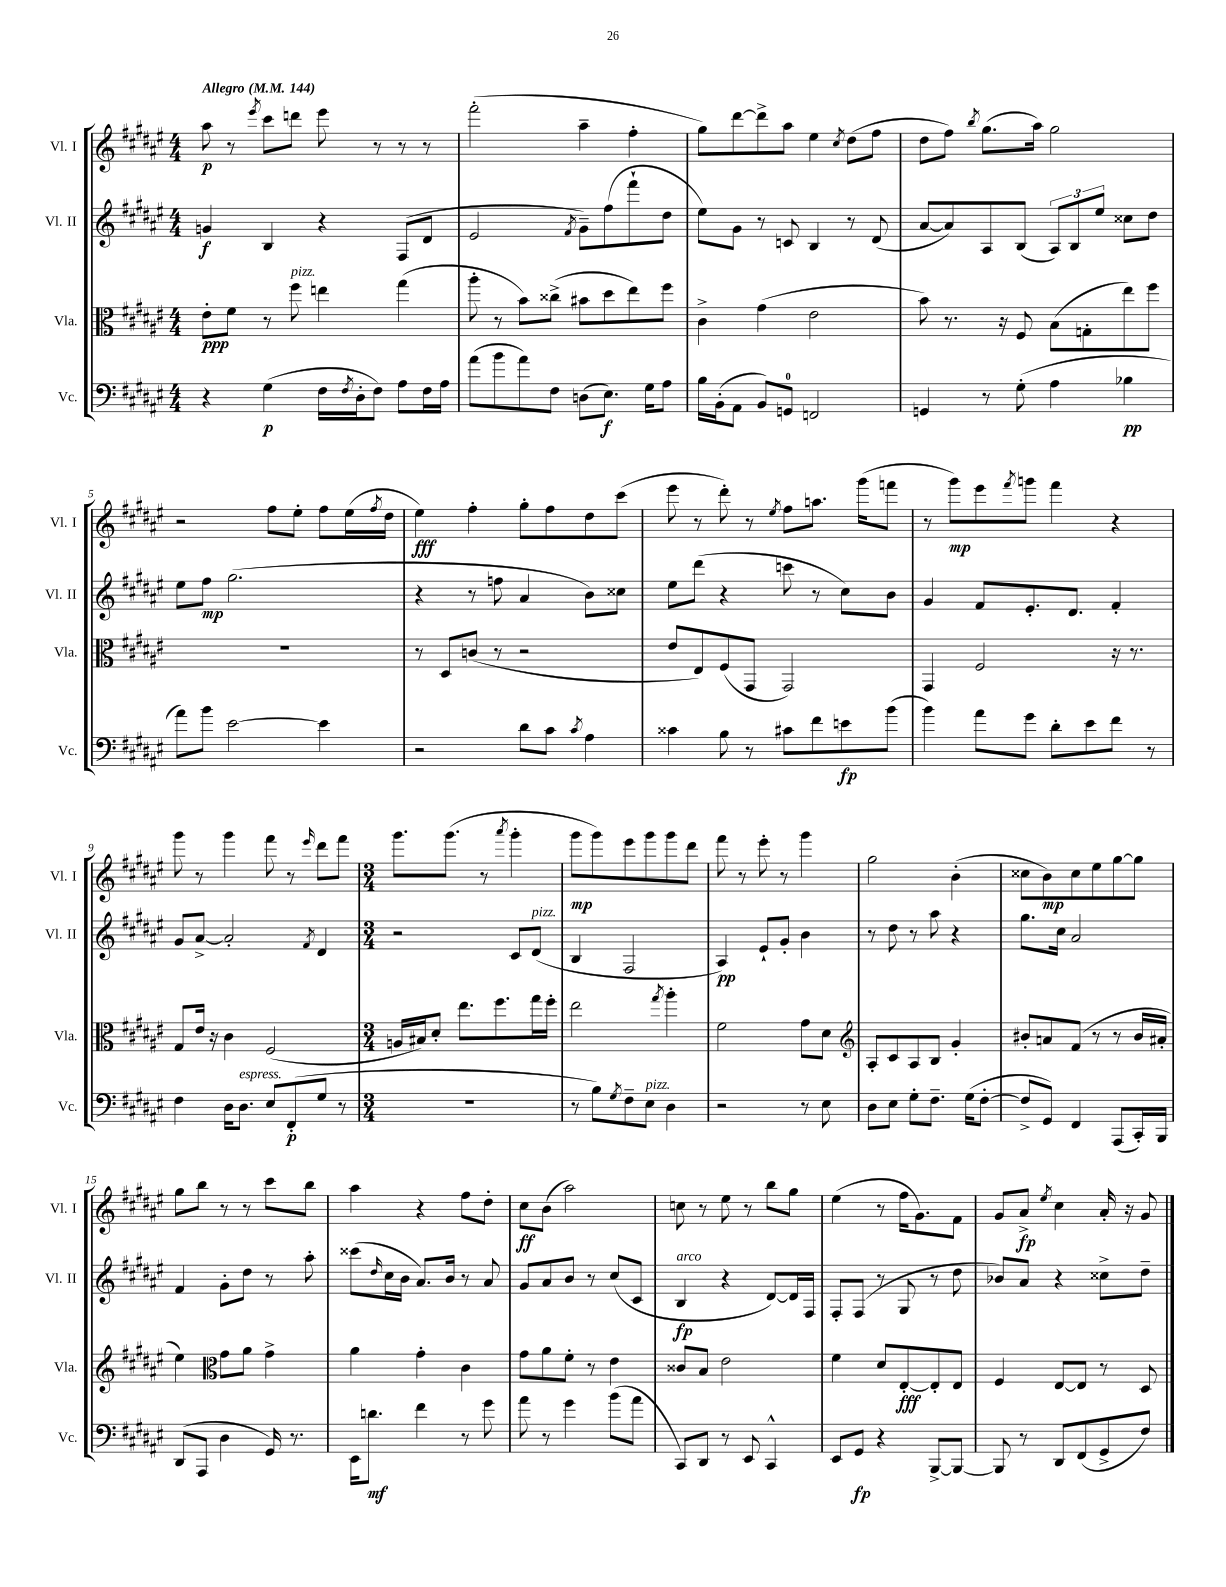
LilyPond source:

<<
\new StaffGroup <<
\new Staff = "s0" \with { instrumentName = "Vl. I" shortInstrumentName = "Vl. I" } {
    \clef treble \key fis \major \numericTimeSignature \time 4/4 \tempo "Allegro" 4 = 144
    ais''8\p r8 \acciaccatura { eis'''8 } cis'''8 d'''8 eis'''8 r8 r8 r8 |
    fis'''2-.( ais''4-- fis''4-. |
    gis''8) dis'''8~ dis'''8-> ais''8 eis''4 \acciaccatura { cis''8 } dis''8( fis''8 |
    dis''8 fis''8) \acciaccatura { b''8 } gis''8.( ais''16) gis''2 |
    r2 fis''8 eis''8-. fis''8 eis''16( \acciaccatura { fis''8 } dis''16 |
    eis''4\fff) fis''4-. gis''8-. fis''8 dis''8 cis'''8( |
    eis'''8 r8 dis'''8-.) r8 \acciaccatura { eis''8 } fis''8 a''8. gis'''16( f'''8 |
    r8 gis'''8\mp) eis'''8 \acciaccatura { fis'''8 } g'''8 fis'''4 r4 |
    gis'''8 r8 gis'''4 fis'''8 r8 \grace { eis'''16 } dis'''8 fis'''8 |
    \numericTimeSignature \time 3/4 gis'''8. gis'''8.( r8 \acciaccatura { ais'''8 } gis'''4-. |
    gis'''8\mp gis'''8) eis'''8 gis'''8 gis'''8 dis'''8 |
    fis'''8 r8 eis'''8-. r8 gis'''4 |
    gis''2 b'4-.( |
    cisis''8 b'8\mp) cisis''8 eis''8 gis''8~ gis''8 |
    gis''8 b''8 r8 r8 cis'''8 b''8 |
    ais''4 r4 fis''8 dis''8-. |
    cis''8\ff b'8( ais''2) |
    c''8 r8 eis''8 r8 b''8 gis''8 |
    eis''4( r8 fis''16 gis'8.) fis'8 |
    gis'8 ais'8->\fp \acciaccatura { eis''8 } cis''4 ais'16-. r16 gis'8 \bar "|." |
}
\new Staff = "s1" \with { instrumentName = "Vl. II" shortInstrumentName = "Vl. II" } {
    \clef treble \key fis \major \numericTimeSignature \time 4/4
    g'4\f b4 r4 fis8( dis'8 |
    eis'2 \acciaccatura { fis'8 } gis'8--) fis''8( fis'''8-! dis''8 |
    eis''8) gis'8 r8 c'8 b4 r8 dis'8( |
    ais'8~ ais'8) ais8 b8( \tuplet 3/2 { ais8) b8 eis''8 } cisis''8 dis''8 |
    eis''8 fis''8\mp gis''2.( |
    r4 r8 f''8 ais'4 b'8) cisis''8 |
    eis''8 dis'''8( r4 c'''8 r8 cis''8) b'8 |
    gis'4 fis'8 eis'8.-. dis'8. fis'4-. |
    gis'8 ais'8~-> ais'2-. \acciaccatura { fis'8 } dis'4 |
    \numericTimeSignature \time 3/4 r2 cis'8 dis'8^\markup { \italic "pizz." }( |
    b4 fis2 |
    ais4\pp) eis'8-! gis'8-. b'4 |
    r8 dis''8 r8 ais''8 r4 |
    gis''8. cis''16 ais'2 |
    fis'4 gis'8-. dis''8 r8 ais''8-. |
    cisis'''8( \grace { dis''16 } cis''16 b'16 ais'8.) b'16 r8 ais'8 |
    gis'8 ais'8 b'8 r8 cis''8( cis'8 |
    b4\fp^\markup { \italic "arco" } r4 dis'8~) dis'16 fis16 |
    fis8-. fis8( r8 gis8 r8 dis''8 |
    bes'8) ais'8 r4 cisis''8-> dis''8-- \bar "|." |
}
\new Staff = "s2" \with { instrumentName = "Vla." shortInstrumentName = "Vla." } {
    \clef alto \key fis \major \numericTimeSignature \time 4/4
    eis'8-.\ppp fis'8 r8 fis''8^\markup { \italic "pizz." } e''4 gis''4( |
    ais''8-. r8 b'8) cisis''8->( bis'8 dis''8 eis''8) fis''8 |
    cis'4-> gis'4( eis'2 |
    b'8) r8. r16 fis8 b8( g8-. eis''8) fis''8 |
    R1 |
    r8 dis8 c'8( r8 r2 |
    eis'8 eis8) fis8( gis,8 gis,2) |
    gis,4 fis2 r16 r8. |
    gis8 eis'16 r16 cis'4 fis2( |
    \numericTimeSignature \time 3/4 a16 bis16) dis'8-. eis''8. fis''8. gis''16 fis''16-. |
    eis''2 \acciaccatura { gis''8 } ais''4-. |
    fis'2 gis'8 dis'8 |
    \clef treble ais8-. cis'8 ais8 b8 gis'4-. |
    bis'8-. a'8 fis'8( r8 r8 bis'16 ais'16-. |
    eis''4) \clef alto gis'8 ais'8 gis'4-> |
    ais'4 gis'4-. cis'4 |
    gis'8 ais'8 fis'8-. r8 eis'4 |
    cisis'8 b8 eis'2 |
    fis'4 dis'8 eis8~-.\fff eis8-. eis8 |
    fis4 eis8~ eis8 r8 dis8 \bar "|." |
}
\new Staff = "s3" \with { instrumentName = "Vc." shortInstrumentName = "Vc." } {
    \clef bass \key fis \major \numericTimeSignature \time 4/4
    r4 gis4\p( fis16 \acciaccatura { fis8 } dis16-. fis8) ais8 fis16 ais16 |
    ais'8( b'8 ais'8) fis8 d8( eis8.\f) gis16 ais8 |
    b16 b,16-.( ais,8 b,8) g,8-0 f,2 |
    g,4 r8 gis8-.( ais4 bes4\pp |
    ais'8) b'8 eis'2~ eis'4 |
    r2 dis'8 cis'8 \acciaccatura { cis'8 } ais4 |
    cisis'4 b8 r8 cis'8 fis'8 e'8\fp b'8( |
    b'4) ais'8 gis'8 dis'8-. eis'8 fis'8 r8 |
    fis4 dis16 dis8.^\markup { \italic "espress." } eis8 fis,8-.\p( gis8 r8 |
    \numericTimeSignature \time 3/4 r2. |
    r8 b8) \acciaccatura { gis8 } fis8-- eis8^\markup { \italic "pizz." } dis4 |
    r2 r8 eis8 |
    dis8 eis8 gis8-. fis8.-- gis16( fis8~-. |
    fis8-> gis,8) fis,4 ais,,8( cis,16-.) b,,16 |
    dis,8( ais,,8 dis4 gis,16) r8. |
    eis,16 d'8.\mf fis'4 r8 gis'8 |
    ais'8 r8 gis'4 b'8( ais'8 |
    cis,8) dis,8 r8 eis,8 cis,4-^ |
    eis,8 gis,8\fp r4 b,,8~-> b,,8~ |
    b,,8 r8 dis,8 fis,8( gis,8-> fis8) \bar "|." |
}
>>
>>
